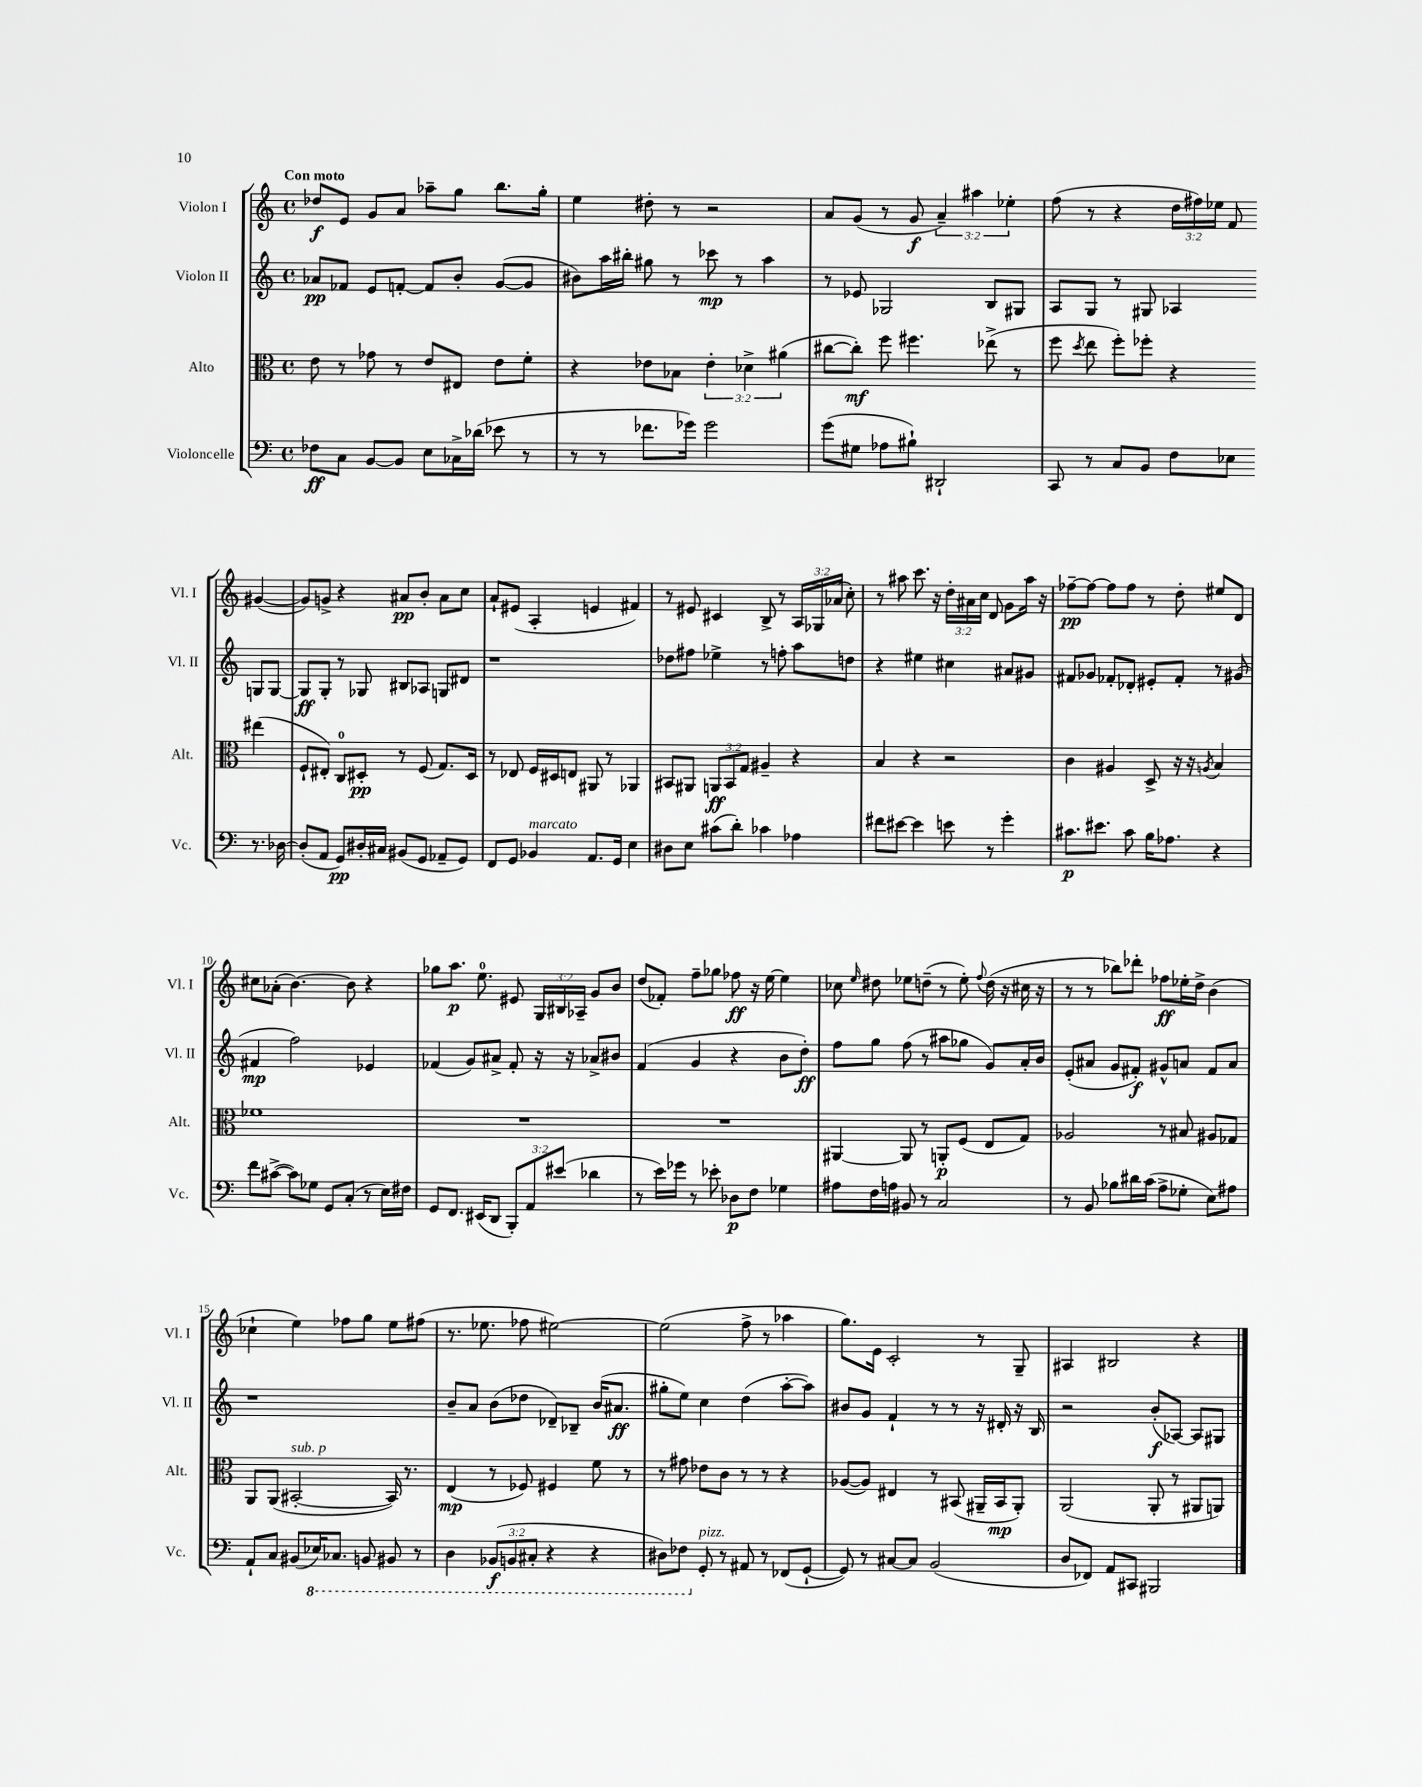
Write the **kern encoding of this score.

**kern	**dynam	**kern	**dynam	**kern	**dynam	**kern	**dynam
*part4	*part4	*part3	*part3	*part2	*part2	*part1	*part1
*staff4	*staff4	*staff3	*staff3	*staff2	*staff2	*staff1	*staff1
*I"Violoncelle	*	*I"Alto	*	*I"Violon II	*	*I"Violon I	*
*I'Vc.	*	*I'Alt.	*	*I'Vl. II	*	*I'Vl. I	*
*clefF4	*	*clefC3	*	*clefG2	*	*clefG2	*
*k[]	*	*k[]	*	*k[]	*	*k[]	*
*M4/4	*	*M4/4	*	*M4/4	*	*M4/4	*
*met(c)	*	*met(c)	*	*met(c)	*	*met(c)	*
=1	=1	=1	=1	=1	=1	=1	=1
!	!	!	!	!	!	!LO:TX:a:B:t=Con moto	!
8F-X\L	ff	8e\	.	8a-X/L	pp	8dd-X/L	f
8C\J	.	8r	.	8f-X/J	.	8e/J	.
[8BB/L	.	8g-X\	.	8e/L	.	8g/L	.
8BB/J]	.	8r	.	[8fn'/J	.	8a/J	.
8E\L	.	8e/L	.	8f/L]	.	8aa-X~\L	.
16C-X^\L	.	8E#X/J	.	8b'/J	.	8gg\J	.
(16d-X\JJ	.	.	.	.	.	.	.
8e-X\	.	8e\L	.	([8g/L	.	8.bb\L	.
8r	.	8f'\J	.	8g/J]	.	.	.
.	.	.	.	.	.	16gg'\Jk	.
=2	=2	=2	=2	=2	=2	=2	=2
8r	.	4r	.	8b#X\L)	.	4ee\	.
8r	.	.	.	16aa\L	.	.	.
.	.	.	.	16bb#X'\JJ	.	.	.
8.f-X\L	.	8e-X\L	.	8gg#X\	.	8dd#X'\	.
.	.	8B-X\J	.	8r	.	8r	.
16g-X\Jk)	.	.	.	.	.	.	.
2g-\	.	6e-'\	.	8ccc-X\	mp	2r	.
.	.	.	.	8r	.	.	.
.	.	6d-X^\	.	.	.	.	.
.	.	.	.	4aa\	.	.	.
.	.	(6a#X\	.	.	.	.	.
=3	=3	=3	=3	=3	=3	=3	=3
(8g\L	.	[8cc#X\L	.	8r	.	8a/L	.
8G#X\J	.	8cc#'\J])	mf	8e-X/	.	(8g/J	.
8A-X\L	.	8ff\	.	2G-X/	.	8r	.
8B#X`\J)	.	4.ff#X\	.	.	.	8g/	f
2DD#X`/	.	.	.	.	.	6a~/)	.
.	.	.	.	.	.	6aa#X\	.
.	.	(8ee-X^\	.	8B/L	.	.	.
.	.	.	.	.	.	6ee-X'\	.
.	.	8r	.	8G#X/J	.	.	.
=4	=4	=4	=4	=4	=4	=4	=4
8CC/	.	8ff\	.	8A/L	.	(8ff\	.
.	.	8qdd/	.	.	.	.	.
8r	.	8ee\	.	8G/J	.	8r	.
8C/L	.	8ff'\L)	.	8r	.	4r	.
8BB/J	.	8ff-X'\J	.	8G#X/	.	.	.
8F\L	.	4r	.	4A-X/	.	24dd\LL	.
.	.	.	.	.	.	24ff#X\)	.
.	.	.	.	.	.	24ee-X\JJ	.
8E-X\J	.	.	.	.	.	8f/	.
8.r	.	(4ee#X\	.	8Gn/L	.	([4g#X/	.
.	.	.	.	[8G/J	.	.	.
[16D-X\	.	.	.	.	.	.	.
!!LO:LB:g=z
=5	=5	=5	=5	=5	=5	=5	=5
(8D-X'/L]	.	8F`/L	.	8G/L]	ff	8g#X/L])	.
8AA/J	.	8E#X'/J)	.	8G'/J	.	8gn^/J	.
8GG/L)	pp	8C/L	.	8r	.	4r	.
16D#X'/L	.	8D#X'/J	pp	8G-X/	.	.	.
16C#X/JJ	.	.	.	.	.	.	.
(8BB#X/L	.	8r	.	8B#X/L	.	8a#X/L	pp
8GG/J	.	(8F/	.	8A-X/J	.	8b'/J	.
8AA-X~/L	.	8.G/L)	.	8Gn/L	.	8a#\L	.
8GG/J)	.	.	.	8d#X/J	.	8cc\J	.
.	.	16D#/Jk	.	.	.	.	.
=6	=6	=6	=6	=6	=6	=6	=6
8FF/L	.	8r	.	1r	.	8a`/L	.
8GG/J	.	8E-X/	.	.	.	(8e#X/J	.
!LO:TX:a:i:t=marcato	!	!	!	!	!	!	!
4BB-X/	.	16F/LL	.	.	.	4A'/	.
.	.	16D#X/J	.	.	.	.	.
.	.	8En/J	.	.	.	.	.
8.AA/L	.	8AA#X/	.	.	.	4en/	.
.	.	8r	.	.	.	.	.
16GG/Jk	.	.	.	.	.	.	.
4E\	.	4AA-X/	.	.	.	4f#X/)	.
=7	=7	=7	=7	=7	=7	=7	=7
8D#X\L	.	8BB#X/L	.	8dd-X\L	.	8r	.
8E\J	.	8AA#X/J	.	8ff#X\J	.	8e#X/	.
(8c#X\L	.	12AAn/L	ff	4ee-X^\	.	4c#X/	.
.	.	12BB#/	.	.	.	.	.
8d'\J)	.	.	.	.	.	.	.
.	.	12G/J	.	.	.	.	.
4c-X\	.	4A#X~/	.	8r	.	8B^/	.
.	.	.	.	8ffn'\	.	8r	.
4A-X\	.	4r	.	8aa\L	.	24A/LL	.
.	.	.	.	.	.	24G-X/	.
.	.	.	.	.	.	(24a-X/JJ	.
.	.	.	.	8ddn\J	.	8cc'\)	.
=8	=8	=8	=8	=8	=8	=8	=8
8f#X\L	.	4B/	.	4r	.	8r	.
[8e#X\J	.	.	.	.	.	8aa#X\	.
4e#\]	.	4r	.	4ee#X\	.	8.ccc\	.
.	.	.	.	.	.	16r	.
8en\	.	2r	.	4cc#X\	.	24dd'\LL	.
.	.	.	.	.	.	24a#X\	.
.	.	.	.	.	.	24cc\JJ	.
8r	.	.	.	.	.	8d/	.
4g'\	.	.	.	8a#X/L	.	8g\L	.
.	.	.	.	8g#X/J	.	16aa#\Jk	.
.	.	.	.	.	.	16r	.
=9	=9	=9	=9	=9	=9	=9	=9
8.c#X\L	p	4c\	.	8f#X/L	.	[8ff-X~\L	pp
.	.	.	.	8g-X/J	.	8ff-\J_	.
8.e#X\J	.	.	.	.	.	.	.
.	.	4A#X/	.	8f-X'/L	.	8ff-\L]	.
8c#\	.	.	.	8d-X'/J	.	8ff-\J	.
16B\KL	.	8D^/	.	8e#X'/L	.	8r	.
8.A-X\J	.	.	.	.	.	.	.
.	.	16r	.	8f-'/J	.	8dd'\	.
.	.	16r	.	.	.	.	.
.	.	8qAn/	.	.	.	.	.
4r	.	4B/	.	8r	.	8ee#X/L	.
.	.	.	.	(8g#X/	.	8d/J	.
!!LO:LB:g=z
=10	=10	=10	=10	=10	=10	=10	=10
8f\L	.	1f-X	.	4f#X/	mp	8cc#X\L	.
([8c#X^\J	.	.	.	.	.	(8a-X'\J	.
8c#\L])	.	.	.	2ff\)	.	[4.b\)	.
8G-X\J	.	.	.	.	.	.	.
8GG/L	.	.	.	.	.	.	.
(8C'/J	.	.	.	.	.	8b\]	.
8r	.	.	.	4e-X/	.	4r	.
16E\LL)	.	.	.	.	.	.	.
16F#X\JJ	.	.	.	.	.	.	.
=11	=11	=11	=11	=11	=11	=11	=11
8GG/L	.	1r	.	(4f-X/	.	8gg-X\L	.
8.FF/J	.	.	.	.	.	8.aa\J	p
.	.	.	.	8g/L)	.	.	.
(16EE#X/KL	.	.	.	.	.	8.ee\	.
8DD/J	.	.	.	8a#X^/J	.	.	.
12BBB'/L)	.	.	.	8f-'/	.	8e#X/	.
12AA/	.	.	.	.	.	.	.
.	.	.	.	16r	.	24G/LL	.
(12e#X/J	.	.	.	.	.	24B#X/	.
.	.	.	.	16r	.	.	.
.	.	.	.	.	.	24A-X~/JJ	.
4d-X\	.	.	.	8a-X^/L	.	8g/L	.
.	.	.	.	8b#X/J	.	8b/J	.
=12	=12	=12	=12	=12	=12	=12	=12
8r	.	1r	.	(4f/	.	(8dd/L	.
16e\LL)	.	.	.	.	.	8f-X'/J)	.
16g-X\JJ	.	.	.	.	.	.	.
8r	.	.	.	4g/	.	8ff~\L	.
8e-X'\	.	.	.	.	.	8gg-X\J	.
8D-X\L	p	.	.	4r	.	8ff-X\	ff
8F\J	.	.	.	.	.	16r	.
.	.	.	.	.	.	[16ee\	.
4G-X\	.	.	.	8b\L	.	4ee\]	.
.	.	.	.	8dd'\J)	ff	.	.
=13	=13	=13	=13	=13	=13	=13	=13
8A#X\L	.	[4AA#X/	.	8ff\L	.	8cc-X\	.
.	.	.	.	.	.	16qqee/	.
16F\L	.	.	.	8gg\J	.	8dd#X\	.
16An\JJ	.	.	.	.	.	.	.
8BB#X/	.	8AA#/]	.	(8ff\	.	8ee-X\L	.
8r	.	8r	.	8r	.	(8ddn~\J	.
2C/	.	8AAn'/L	p	8aa#X\L	.	8r	.
.	.	(8F/J	.	8gg-X\J	.	8ee-'\)	.
.	.	.	.	.	.	8qqff/	.
.	.	8E/L	.	8g/L)	.	(16dd\	.
.	.	.	.	.	.	16r	.
.	.	8G/J)	.	16a'/L	.	16cc#X\	.
.	.	.	.	16b/JJ	.	16r	.
=14	=14	=14	=14	=14	=14	=14	=14
8r	.	2A-X/	.	(8e'/L	.	8r	.
8BB/	.	.	.	8a#X/J	.	8r	.
8B-X\L	.	.	.	8g/L	.	8bb-X\L)	.
16d#X\L	.	.	.	8f#X'/J)	f	8ddd-X'\J	.
(16c\JJ	.	.	.	.	.	.	.
8A^\L	.	8r	.	8g#X^^/L	.	8ff-X\L	ff
8G-X'\J	.	8B#X/	.	8an/J	.	16ee-X'\L	.
.	.	.	.	.	.	16dd^\JJ	.
8E\L)	.	8A#X/L	.	8f#/L	.	(4b\	.
8A#X\J	.	8G-X/J	.	8a/J	.	.	.
!!LO:LB:g=z
=15	=15	=15	=15	=15	=15	=15	=15
8AA`/L	.	8AA/L	.	1r	.	4cc-X`\	.
8C/J	.	(8AA/J	.	.	.	.	.
!	!	!LO:TX:a:i:t=sub. p	!	!	!	!	!
(8BB#X/L	.	[2BB#X'/	.	.	.	4ee\)	.
*8ba	*	*	*	*	*	*	*
16EE-X/K)	.	.	.	.	.	.	.
8.CC-X/J	.	.	.	.	.	.	.
.	.	.	.	.	.	8ff-X\L	.
8BBBn/	.	.	.	.	.	8gg\J	.
8BBB#X/	.	16BB#/])	.	.	.	8ee\L	.
.	.	8.r	.	.	.	.	.
8r	.	.	.	.	.	(8ff#X\J	.
=16	=16	=16	=16	=16	=16	=16	=16
4DD\	.	(4E/	mp	8b~/L	.	8.r	.
.	.	.	.	8a/J	.	.	.
.	.	.	.	.	.	8.ee-X\	.
(12BBB-X/L	f	8r	.	(8b\L	.	.	.
12BBBn/	.	.	.	.	.	.	.
.	.	8F-X/)	.	8dd-X\J	.	8ff-X\	.
12CC#X'/J	.	.	.	.	.	.	.
4r	.	4F#X/	.	8d-X~/L)	.	[2ee#X\)	.
.	.	.	.	8B-X~/J	.	.	.
4r	.	8f\	.	(16b/KL	.	.	.
.	.	.	.	8.a#X/J	ff	.	.
.	.	8r	.	.	.	.	.
=17	=17	=17	=17	=17	=17	=17	=17
8DD#X\L)	.	8r	.	8gg#X'\L	.	(2ee#\]	.
8FF-X\J	.	8g#X\	.	8ee\J)	.	.	.
*X8ba	*	*	*	*	*	*	*
!LO:TX:a:i:t=pizz.	!	!	!	!	!	!	!
8GG'/	.	8e-X\L	.	4cc\	.	.	.
8r	.	8c\J	.	.	.	.	.
8AA#X/	.	8r	.	(4dd\	.	8ff^\	.
8r	.	8r	.	.	.	8r	.
(8FF-X/L	.	4r	.	[8aa'\L	.	4aa-X\	.
[8GG`/J	.	.	.	8aa\J])	.	.	.
=18	=18	=18	=18	=18	=18	=18	=18
8GG/])	.	([8A-X/L	.	8b#X/L	.	8.gg\L)	.
8r	.	8A-/J])	.	8g/J	.	.	.
.	.	.	.	.	.	16e\Jk	.
[8C#X/L	.	4E#X/	.	4f`/	.	2c'/	.
8C#/J]	.	.	.	.	.	.	.
(2BB/	.	8r	.	8r	.	.	.
.	.	(8BB#X/	.	8r	.	.	.
.	.	16AA#X~/LL	.	16r	.	8r	.
.	.	16BB#/J	mp	16d#X'/	.	.	.
.	.	8AA#'/J)	.	16r	.	8G~/	.
.	.	.	.	16B/	.	.	.
=19	=19	=19	=19	=19	=19	=19	=19
8D/L	.	(2AA/	.	2r	.	4A#X/	.
8FF-X/J)	.	.	.	.	.	.	.
8AA/L	.	.	.	.	.	2B#X/	.
8CC#X/J	.	.	.	.	.	.	.
2BBB#X/	.	8AA'/	.	(8b'/L	f	.	.
.	.	8r	.	[8A-X/J)	.	.	.
.	.	8AA#X/L	.	8A-/L]	.	4r	.
.	.	8AAn/J)	.	8G#X/J	.	.	.
==	==	==	==	==	==	==	==
*-	*-	*-	*-	*-	*-	*-	*-
